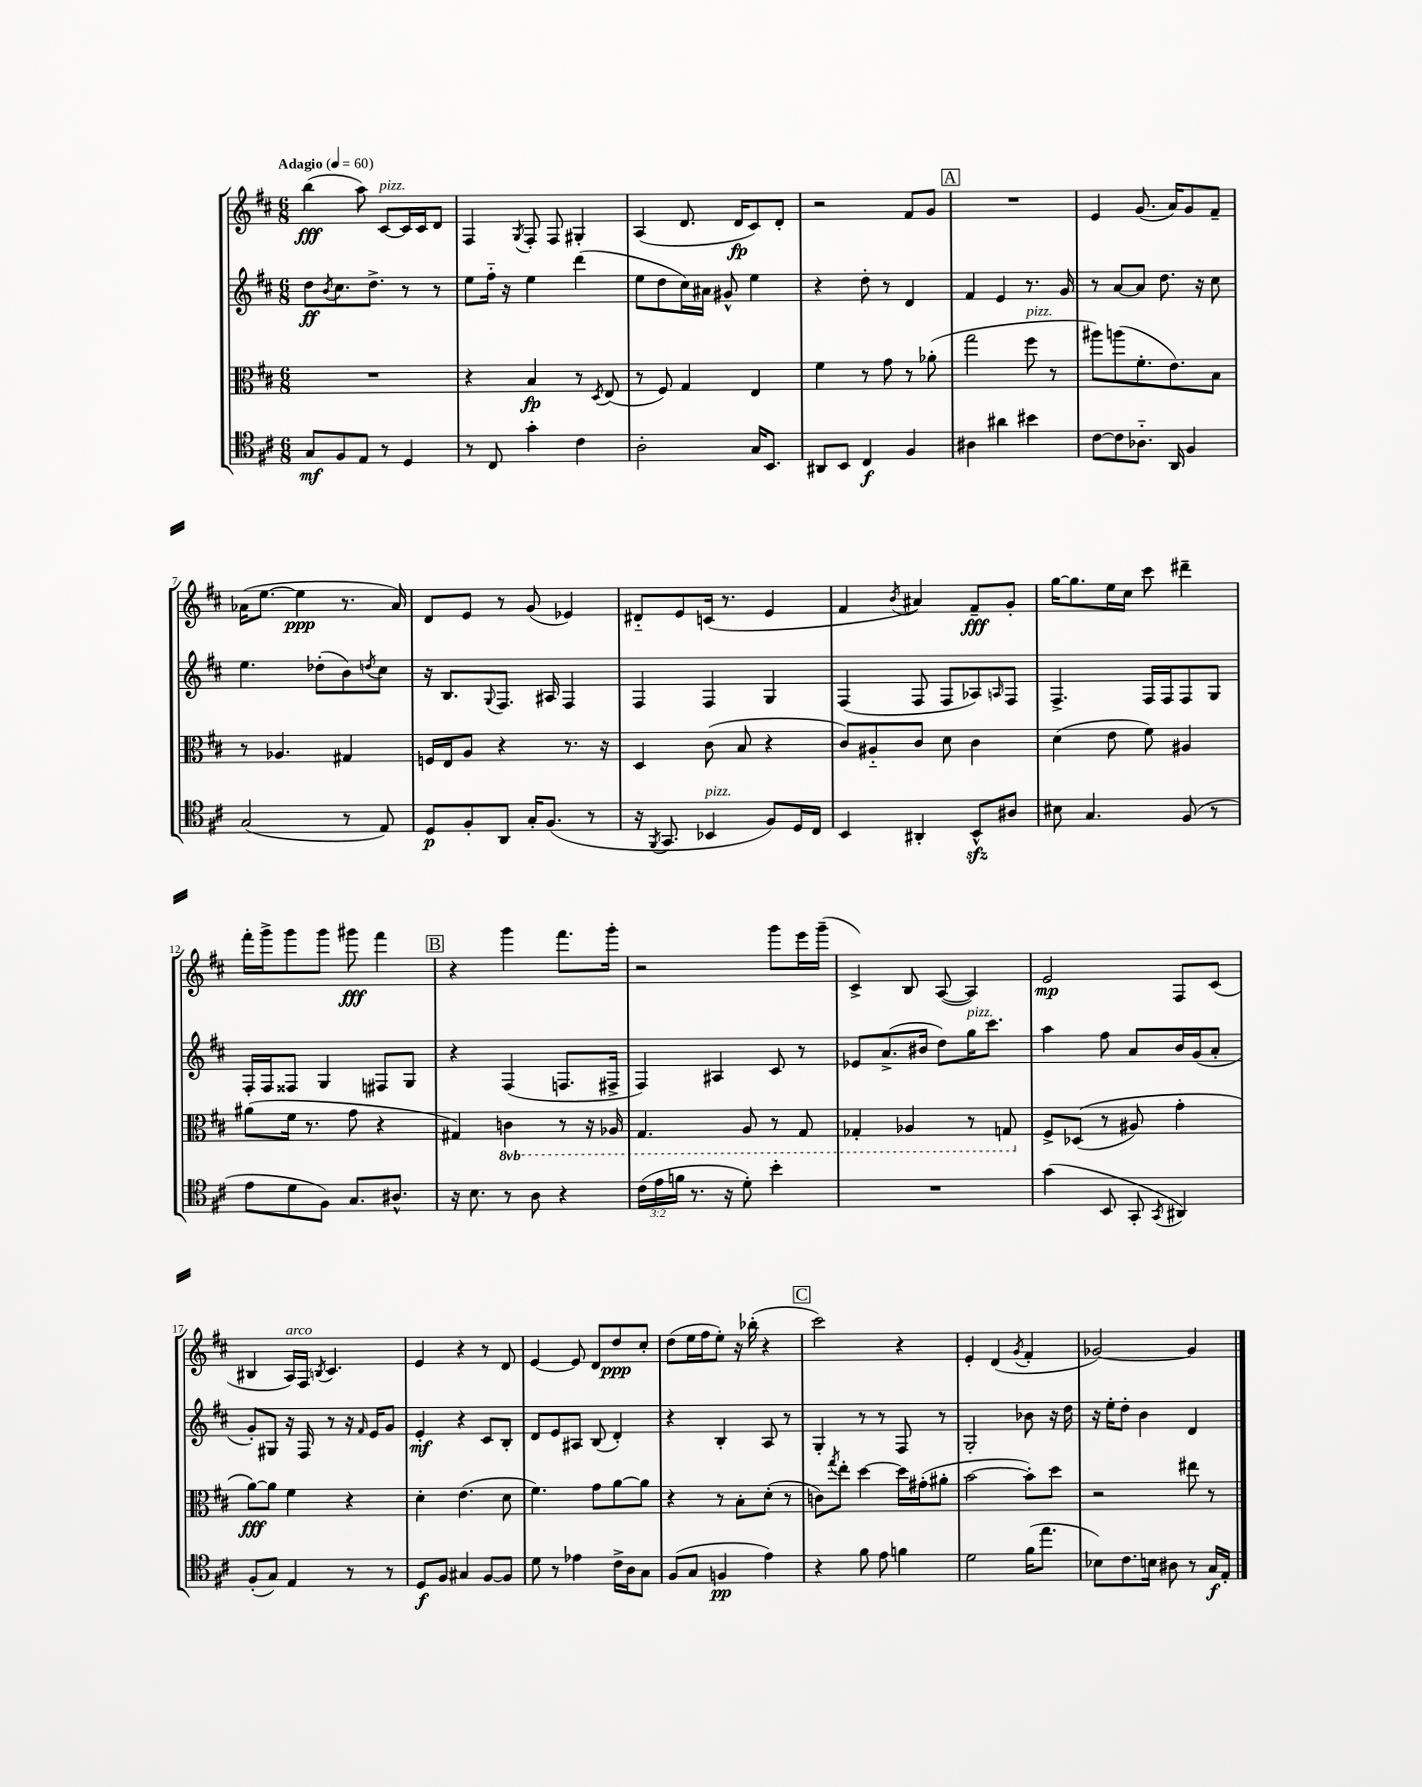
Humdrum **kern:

**kern	**kern	**kern	**kern
*staff4	*staff3	*staff2	*staff1
*clefC4	*clefC3	*clefG2	*clefG2
*k[f#c#]	*k[f#c#]	*k[f#c#]	*k[f#c#]
*M6/8	*M6/8	*M6/8	*M6/8
*MM60	*MM60	*MM60	*MM60
8G/L	2.r	8dd\L	(4bb\
.	.	8qb/	.
8F#/	.	8.cc#\	.
8E/J	.	.	8aa\)
.	.	8.dd^\J	.
8r	.	.	[8c#/L
4D/	.	8r	16c#/]L
.	.	.	16c#/J
.	.	8r	8d/J
=	=	=	=
8r	4r	8ee\L	4F#/
8C#/	.	16ff#'~\Jk	.
.	.	16r	.
.	.	.	8qG/
4g'\	4B/	4ee\	8F#'/
.	.	.	8F#/
4c#\	8r	(4ddd\	4G#'/
.	8qD/	.	.
.	(8E/	.	.
=	=	=	=
2A'\	8r	8ee\L	(4A/
.	8F#/)	8dd\	.
.	4G/	16cc#\L)	8.d/
.	.	16a#\JJ	.
.	.	8g#^^/	.
.	.	.	16d/LK
16G/LK	4E/	4ee\	8c#/)
8.BB/J	.	.	.
.	.	.	8d'/J
=	=	=	=
8AA#/L	4f#\	4r	2r
8BB/J	.	.	.
4C#/	8r	8dd'\	.
.	8g\	8r	.
4F#/	8r	4d/	8f#/L
.	(8a-'\	.	8g/J
=	=	=	=
4A#\	2gg\	4f#/	2.r
4a#\	.	4e/	.
4b#\	8ff#\	8.r	.
.	8r	.	.
.	.	16g/	.
=	=	=	=
[8c#\L	8aa#\L)	8r	4e/
8c#\]	(8aa\	[8a/L	.
8.A-'~\J	8.f#'\	8a/]J	(8.g/
.	.	8.dd\	.
16AA/	8.e\)	.	16a/LK)
4F#/	.	.	8g/
.	.	16r	.
.	8B\J	8cc#\	8f#~/J
=	=	=	=
(2G/	8r	4.ee\	(16a-\LK
.	.	.	[8.ee\J
.	4.A-/	.	.
.	.	.	4ee\]
.	.	(8dd-'\L	.
8r	4G#/	8b\)	8.r
.	.	8qdd/	.
8E/)	.	8cc#\J	.
.	.	.	16a-/)
=	=	=	=
8D/L	16F/LL	16r	8d/L
.	16E/J	8.B/L	.
8F#'/	8A/J	.	8e/J
.	.	8qqG/	.
8AA/J	4r	8.F#/J	8r
16G'/LK	.	.	(8g/
(8.F#/J	.	16A#/	.
.	8.r	4F#/	4e-/)
8r	.	.	.
.	16r	.	.
=	=	=	=
16r	4D/	4F#/	8d#'~/L
8qFF#/	.	.	.
8.GG/	.	.	.
.	.	.	8e/
4BB-/	(8c#\	4F#/	(16c/Jk
.	.	.	8.r
.	8B/	.	.
8F#/L)	4r	4G/	4e/
16D/L	.	.	.
16C#/JJ	.	.	.
=	=	=	=
4BB/	8c#/L)	(4F#/	4f#/
.	8A#'~/	.	.
.	.	.	8qb/
4AA#'/	8c#/J	8F#/	4a#/)
.	8d\	8F#/L	.
8BB^^/L	4c#\	8A-/)	8f#~/L
.	.	16qqA/	.
8A#/J	.	8F#/J	8g'/J
=	=	=	=
8B#\	(4d\	4.F#^/	[16gg\LK
.	.	.	8.gg\]
4.G/	.	.	.
.	8e\	.	16ee\L
.	.	.	16cc#\JJ
.	8f#\)	16F#/LL	8ccc#\
.	.	16F#/J	.
(8F#/	4A#/	8F#/	4ddd#~\
8r	.	8G/J	.
=	=	=	=
8e\L	(8a#\L	16F#'/LL	16fff#'\LL
.	.	16F#/J	16ggg^\J
8d\	16f#\Jk	8F##/J	8ggg\
.	8.r	.	.
8F#\J)	.	4G/	8ggg\J
8.G/L	8g\	.	8ggg#\
.	4r	8F#/L	4fff#\
8.A#^^/J	.	.	.
.	.	8G/J	.
=	=	=	=
16r	4G#/)	4r	4r
8.B\	.	.	.
8r	4C\	(4F#/	4ggg\
8A\	.	.	.
4r	8r	8.F/L	8.fff#\L
.	16r	.	.
.	16AA-/	16F#^/Jk	16ggg'\Jk
=	=	=	=
(24c#\LL	4.GG/	4F#/)	2r
24e\	.	.	.
24f\JJ	.	.	.
8.r	.	.	.
.	.	4A#/	.
16r	.	.	.
8d'\)	8AA/	.	.
4b'\	8r	8c#/	8ggg\L
.	8GG/	8r	16eee\L
.	.	.	(16ggg~\JJ
=	=	=	=
2.r	4GG-'/	8e-/L	4c#^/)
.	.	(8.a^/	.
.	4AA-/	.	8B/
.	.	16b#/Jk	.
.	.	8dd\L)	([8A/
.	8r	16gg\K	4A/])
.	.	8.ccc#\J	.
.	8GG/	.	.
=	=	=	=
(4g\	8F#^/L	4aa\	2e/
.	&((8D-/J	.	.
8BB/	8r	8ff#\	.
8GG'/	8A#/)	8a/L	.
8qGG/	.	.	.
4AA#/)	4g'\	16b/L	8F#/L
.	.	(16g/J	.
.	.	8a'/J	(8c#/J
=	=	=	=
(8F#'/L	[8a\L&)	8g'/L)	4B#/
8G/J)	8a\]J	8G#/J	.
4E/	4f#\	16r	16A/LL)
.	.	16F#/	16F#/JJ
.	.	.	8qB/
.	.	8r	4.c#/
8r	4r	16r	.
.	.	16qqf#/	.
.	.	16e/LK	.
8r	.	8g/J	.
=	=	=	=
8D/L	4d'\	4e'/	4e/
8F#/J	.	.	.
4G#/	(4.e\	4r	4r
[8F#/L	.	8c#/L	8r
8F#/]J	8d\	8B'/J	8d/
=	=	=	=
8d\	4.f#\)	8d/L	[4e/
8r	.	8e/	.
4e-\	.	8A#/J	8e/]
.	8g\L	(8B/	8d/L
16c#^\LL	[8a\	4d'/)	8dd/
16A\J	.	.	.
8G\J	8a\]J	.	8cc#'/J
=	=	=	=
(8F#/L	4r	4r	(8dd\L
8G/J	.	.	16ee\L
.	.	.	16ff#\J
4F/	8r	4B'/	8ee'\J)
.	8B'\L	.	16r
.	.	.	(16bb-'\
4e\)	(8d'\J	8A/	4r
.	8r	8r	.
=	=	=	=
4r	8c\L)	4G'/	2ccc#\)
.	8qgg/	.	.
.	8ee'\J	.	.
8f#\	[4dd\	8r	.
8e\	.	8r	.
4f\	16dd\]LL	8F#/	4r
.	(16g#'\J	.	.
.	8a#'\J	8r	.
=	=	=	=
2d\	[2b\	2G'/	4e'/
.	.	.	(4d/
.	.	.	8qg/
(16f#\LK	8b'\]L)	8b-\	4f#'/
8.ee\J	.	.	.
.	8dd\J	16r	.
.	.	16dd\	.
=	=	=	=
8B-\L)	2r	16r	[2g-/)
.	.	16ee'\LK	.
8.c#\	.	8dd'\J	.
.	.	4b\	.
16B\Jk	.	.	.
8A#\	.	.	.
8r	8ee#\	4d/	4g-/]
16G/LL	8r	.	.
16E'/JJ	.	.	.
==	==	==	==
*-	*-	*-	*-
